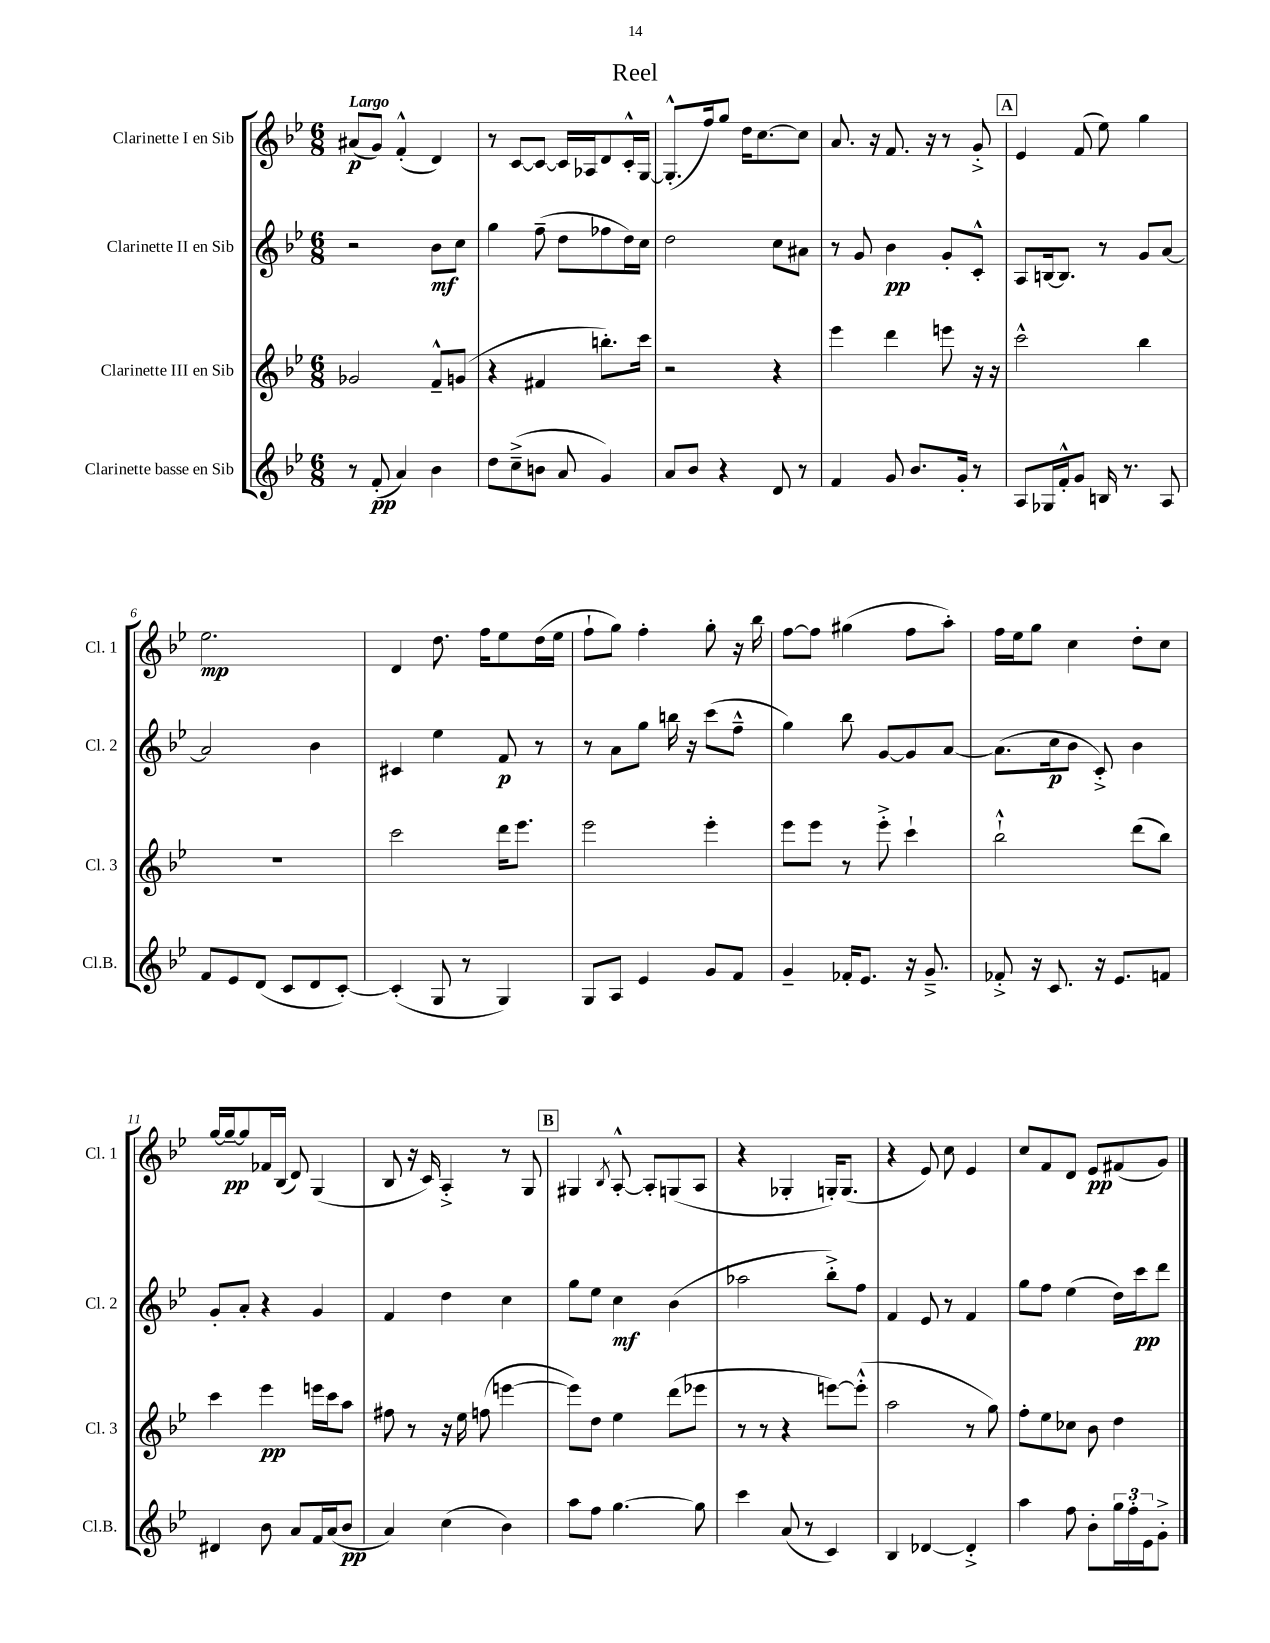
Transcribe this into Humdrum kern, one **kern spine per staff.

**kern	**kern	**kern	**kern
*staff4	*staff3	*staff2	*staff1
*clefG2	*clefG2	*clefG2	*clefG2
*k[b-e-]	*k[b-e-]	*k[b-e-]	*k[b-e-]
*M6/8	*M6/8	*M6/8	*M6/8
8r	2g-	2r	(8a#
(8f'	.	.	8g)
4a)	.	.	(4f'^^
4b-	8f~^^	8b-	4d)
.	(8g	8cc	.
=	=	=	=
8dd	4r	4gg	8r
(8cc~^	.	.	[8c
8b	4f#	(8ff~	8c_
8a	.	8dd	16c]
.	.	.	16A-
4g)	8.bb')	8ff-	8d
.	.	16dd)	16c'^^
.	16ccc	16cc	[16G
=	=	=	=
8a	2r	2dd	(8.G'^^]
8b-	.	.	.
.	.	.	16ff)
4r	.	.	8gg
.	.	.	16dd
.	.	.	[8.cc
8d	4r	8cc	.
8r	.	8a#	8cc]
=	=	=	=
4f	4eee-	8r	8.a
.	.	8g	.
.	.	.	16r
8g	4ddd	4b-	8.f
8.b-	.	.	.
.	.	.	16r
.	8eee	8g'	8r
16g'	.	.	.
8r	16r	8c'^^	8g'^
.	16r	.	.
=	=	=	=
8A	2ccc^^	8A	4e-
16G-	.	[16B	.
16f'^^	.	8.B]	.
8g	.	.	(8f
16B	.	8r	8ee-)
8.r	.	.	.
.	4bb-	8g	4gg
8A	.	[8a	.
=	=	=	=
8f	2.r	2a]	2.ee-
8e-	.	.	.
(8d	.	.	.
8c	.	.	.
8d	.	4b-	.
[8c')	.	.	.
=	=	=	=
(4c']	2ccc	4c#	4d
8G	.	4ee-	8.dd
8r	.	.	.
.	.	.	16ff
4G)	16ddd	8f	8ee-
.	8.eee-	.	.
.	.	8r	(16dd
.	.	.	16ee-
=	=	=	=
8G	2eee-	8r	8ff`
8A	.	8a	8gg)
4e-	.	8gg	4ff'
.	.	16bb	.
.	.	16r	.
8g	4eee-'	(8ccc	8gg'
8f	.	8ff~^^	16r
.	.	.	16bb-
=	=	=	=
4g~	8eee-	4gg)	[8ff
.	8eee-	.	8ff]
16f-'	8r	8bb-	(4gg#
8.e-	.	.	.
.	8eee-'^	[8g	.
16r	4ccc`	8g]	8ff
8.g~^	.	.	.
.	.	[8a	8aa')
=	=	=	=
8f-'^	2bb-`^^	(8.a]	16ff
.	.	.	16ee-
16r	.	.	8gg
8.c	.	16cc	.
.	.	8b-	4cc
16r	.	8c'^)	.
8.e-	.	.	.
.	(8ddd	4b-	8dd'
8f	8bb-)	.	8cc
=	=	=	=
4d#	4ccc	8g'	[16gg
.	.	.	16gg~_
.	.	8a'	8gg]
8b-	4eee-	4r	16f-
.	.	.	(16B-
8a	.	.	8d)
16f	16eee	4g	(4G
(16a	16ccc	.	.
8b-	8aa	.	.
=	=	=	=
4a)	8ff#	4f	8B-
.	8r	.	16r
.	.	.	16c)
(4cc	16r	4dd	4A'^
.	16ee-	.	.
.	(8ff	.	.
4b-)	[4eee	4cc	8r
.	.	.	8G
=	=	=	=
8aa	8eee])	8gg	4G#
8ff	8dd	8ee-	.
.	.	.	8qB-
[4.gg	4ee-	4cc	[8A'^^
.	.	.	8A']
.	(8ddd	(4b-	(8G
8gg]	8eee-	.	8A
=	=	=	=
4ccc	8r	2aa-	4r
.	8r	.	.
(8a	4r	.	4G-'
8r	.	.	.
4c)	[8eee)	8bb-'^)	16G')
.	.	.	(8.G
.	(8eee'^^]	8ff	.
=	=	=	=
4B-	2aa	4f	4r
[4d-	.	8e-	8e-)
.	.	8r	8cc
4d-'^]	8r	4f	4e-
.	8gg)	.	.
=	=	=	=
4aa	8ff'	8gg	8cc
.	8ee-	8ff	8f
8ff	8cc-	(4ee-	8d
8b-'	8b-	.	8e-
24gg	4dd	16dd)	(8f#
24ff'	.	.	.
.	.	16ccc	.
24e-	.	.	.
8g'^	.	8ddd	8g)
==	==	==	==
*-	*-	*-	*-
